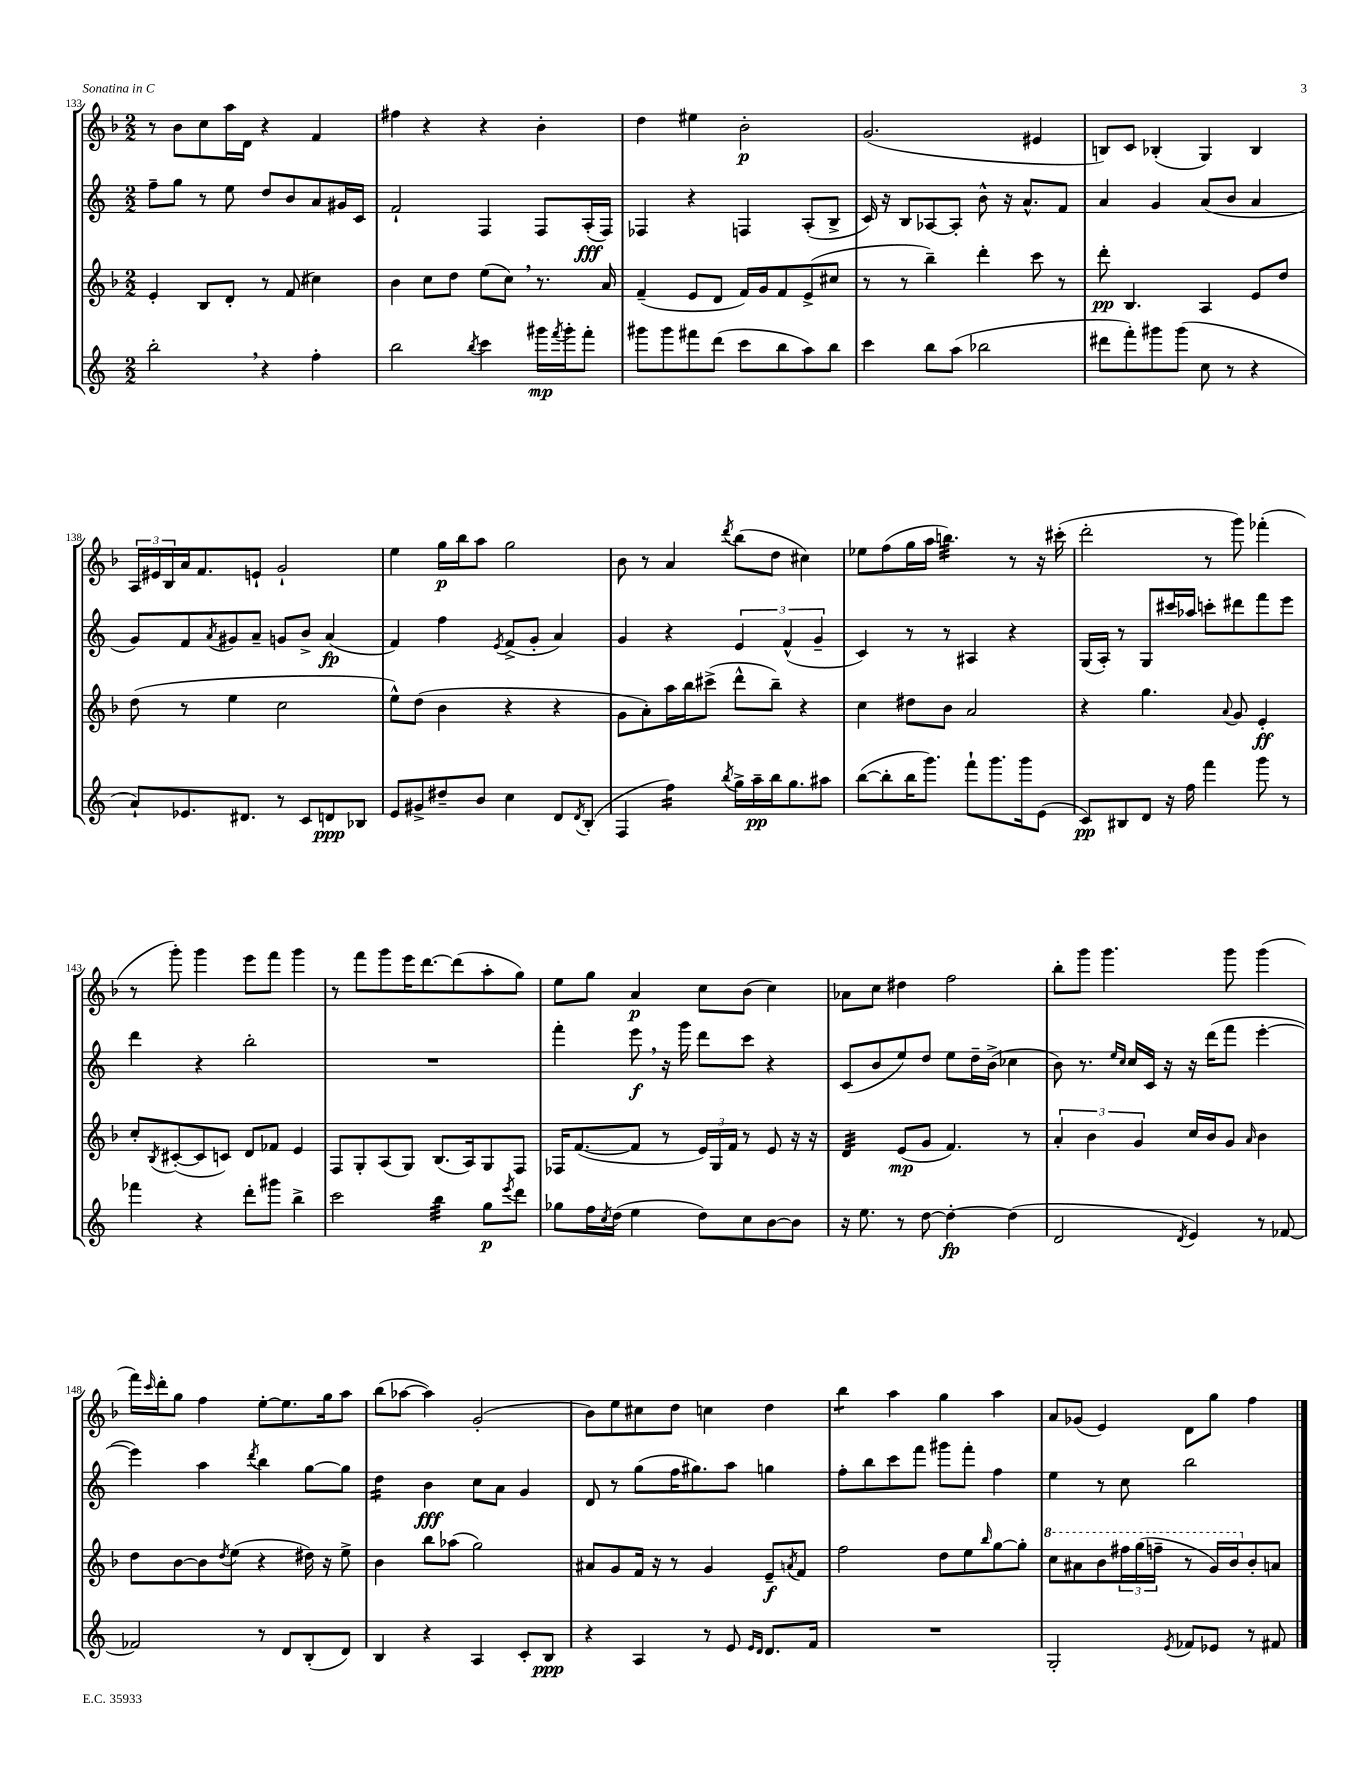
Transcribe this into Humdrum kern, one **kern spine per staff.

**kern	**kern	**kern	**kern
*staff4	*staff3	*staff2	*staff1
*clefG2	*clefG2	*clefG2	*clefG2
*k[]	*k[b-]	*k[]	*k[b-]
*M2/2	*M2/2	*M2/2	*M2/2
2bb'\	4e'/	8ff~\L	8r
.	.	8gg\J	8b-\L
.	8B-/L	8r	8cc\
.	8d'/J	8ee\	16aa\L
.	.	.	16d\JJ
4r	8r	8dd/L	4r
.	(8f/	8b/	.
4ff'\	4cc#\)	8a/	4f/
.	.	16g#/L	.
.	.	16c/JJ	.
=	=	=	=
2bb\	4b-\	2f`/	4ff#\
.	8cc\L	.	4r
.	8dd\J	.	.
8qbb/	.	.	.
4ccc\	(8ee\L	4F/	4r
.	8cc\J)	.	.
16ggg#\LL	8.r	8F/L	4b-'\
8qfff/	.	.	.
16ggg#'\J	.	.	.
8fff'\J	.	(16A'/L	.
.	16a/	16F/JJ)	.
=	=	=	=
8ggg#\L	(4f~/	4F-/	4dd\
8ggg#\	.	.	.
8fff#\	8e/L	4r	4ee#\
(8ddd\J	8d/J	.	.
8ccc\L	16f/LL)	4F/	2b-'\
.	16g/J	.	.
8bb\	8f/	.	.
8aa\)	(8e^/	(8A'/L	.
8bb\J	8cc#/J	8B^/J	.
=	=	=	=
4ccc\	8r	16c/)	(2.g/
.	.	16r	.
.	8r	8B/L	.
8bb\L	4bb-~\)	[8A-/	.
(8aa\J	.	8A-'/]J	.
2bb-\	4ddd'\	8b^^\	.
.	.	16r	.
.	.	8.a^^/L	.
.	8ccc\	.	4e#/
.	8r	8f/J	.
=	=	=	=
8ddd#\L	8ddd'\	4a/	8B/L)
8fff'\)	4.B-/	.	8c/J
8ggg#\	.	4g/	(4B-'/
(8ggg#\J	.	.	.
8cc\	4A/	(8a/L	4G/)
8r	.	8b/J	.
4r	8e/L	4a/	4B-/
.	8dd/J	.	.
=	=	=	=
8a`/L)	(8dd\	8g/L)	24A/LL
.	.	.	24e#/
.	.	.	24B-/
8.e-/	8r	8f/	16a/J
.	.	.	8.f/
.	.	8qa/	.
.	4ee\	8g#/	.
8.d#/J	.	.	.
.	.	8a~/J	8e`/J
8r	2cc\	8g/L	2g`/
8c/L	.	8b^/J	.
8d/	.	(4a/	.
8B-/J	.	.	.
=	=	=	=
8e/L	8ee^^\L)	4f/)	4ee\
8g#^/	(8dd\J	.	.
8dd#~/	4b-\	4ff\	16gg\LL
.	.	.	16bb-\J
8b/J	.	.	8aa\J
.	.	8qe/	.
4cc\	4r	(8f^/L	2gg\
.	.	8g'/J	.
8d/L	4r	4a/)	.
8qd/	.	.	.
(8B'/J	.	.	.
=	=	=	=
4F/	8g\L	4g/	8b-\
.	8a'\)	.	8r
4ff\)	16aa\L	4r	4a/
.	16bb-\J	.	.
.	(8ccc#^\J	.	.
8qbb/	.	.	8qddd/
16gg^\LL	8ddd^^\L	6e/	(8bb-\L
16aa~\	.	.	.
16bb\J	8bb-~\J)	.	8dd\J
.	.	(6f^^/	.
8.gg\	.	.	.
.	4r	.	4cc#\)
.	.	6g~/	.
8aa#\J	.	.	.
=	=	=	=
([8bb\L	4cc\	4c/)	8ee-\L
8bb'\]	.	.	(8ff\
16bb\K	8dd#\L	8r	16gg\L
8.ggg\J)	.	.	16aa\JJ
.	8b-\J	8r	4.bb\)
8fff`\L	2a/	4A#/	.
8.ggg\	.	.	.
.	.	4r	8r
16ggg\k	.	.	.
(8e\J	.	.	16r
.	.	.	(16ccc#'\
=	=	=	=
8c/L)	4r	(16G/LL	2ddd'\
.	.	16A'/JJ)	.
8B#/	.	8r	.
8d/J	4.gg\	8G/L	.
16r	.	16ccc#/L	.
16ff\	.	16aa-/JJ	.
4fff\	.	8ccc'\L	8r
.	8qqa/	.	.
.	8g/	8ddd#\	8ggg\)
8ggg\	4e'/	8fff\	(4fff-'\
8r	.	8eee\J	.
=	=	=	=
4fff-\	8cc'/L	4ddd\	8r
.	8qB-/	.	.
.	([8c#'/	.	8ggg'\)
4r	8c#/]	4r	4ggg\
.	8c/J)	.	.
8ddd'\L	8d/L	2bb'\	8eee\L
8ggg#\J	8f-/J	.	8fff\J
4bb^\	4e/	.	4ggg\
=	=	=	=
2ccc\	8F/L	1r	8r
.	8G'/	.	8fff\L
.	(8A/	.	8ggg\
.	8G/J)	.	16eee\K
.	.	.	[8.ddd\
4bb\	(8.B-/L	.	.
.	.	.	(8ddd\]
.	16A/k)	.	.
8gg\L	8G/	.	8aa'\
8qeee/	.	.	.
8ddd\J	8F/J	.	8gg\J)
=	=	=	=
8gg-\L	16F-/LK	4fff'\	8ee\L
.	([8.f/	.	.
16ff\L	.	.	8gg\J
8qcc/	.	.	.
(16dd\JJ	.	.	.
4ee\	8f/]J	8eee\	4a/
.	8r	16r	.
.	.	16ggg\	.
8dd\L)	24e/LL)	8ddd\L	8cc\L
.	24G/	.	.
.	24f/JJ	.	.
8cc\	8r	8ccc\J	(8b-\J
[8b\	8e/	4r	4cc\)
8b\]J	16r	.	.
.	16r	.	.
=	=	=	=
16r	4d/	(8c/L	8a-\L
8.ee\	.	.	.
.	.	8b/	8cc\J
8r	(8e/L	8ee/)	4dd#\
[8dd\	8g/J	8dd/J	.
4dd'\_	4.f/)	8ee\L	2ff\
.	.	16dd~\L	.
.	.	(16b^\JJ	.
(4dd\]	.	4cc-\	.
.	8r	.	.
=	=	=	=
2d/	6a'/	8b\)	8bb-'\L
.	.	8.r	8ggg\J
.	6b-\	.	.
.	.	.	4.ggg\
.	.	16qqee/LL	.
.	.	16qqcc/JJ	.
.	.	16cc/LL	.
.	6g/	.	.
.	.	16c/JJ	.
.	.	16r	.
8qd/	.	.	.
4e/)	16cc/LL	16r	.
.	16b-/J	(16ddd\LK	.
.	8g/J	8fff\J	8ggg\
.	16qqa/	.	.
8r	4b-\	[4eee'\	(4ggg\
[8f-/	.	.	.
=	=	=	=
2f-/]	8dd\L	4eee\])	16fff\LL)
.	.	.	16qqccc/
.	.	.	16ddd'\J
.	[8b-\	.	8gg\J
.	8b-\]	4aa\	4ff\
.	8qdd/	.	.
.	(8ee\J	.	.
.	.	8qddd/	.
8r	4r	4bb\	[8ee'\L
8d/L	.	.	8.ee\]
(8B'/	16dd#\)	[8gg\L	.
.	16r	.	16gg\k
8d/J)	8ee^\	8gg\]J	8aa\J
=	=	=	=
4B/	4b-\	4dd\	(8bb-\L
.	.	.	[8aa-\J
4r	8bb-\L	4b\	4aa-\])
.	(8aa-\J	.	.
4A/	2gg\)	8cc\L	(2g'/
.	.	8a\J	.
8c'/L	.	4g/	.
8B/J	.	.	.
=	=	=	=
4r	8a#/L	8d/	8b-\L)
.	8g/	8r	8ee\
4A/	16f/Jk	(8gg\L	8cc#\
.	16r	.	.
.	8r	16ff\K	8dd\J
.	.	8.gg#\)	.
8r	4g/	.	4cc\
8e/	.	8aa\J	.
16qqe/LL	.	.	.
16qqd/JJ	.	.	.
8.d/L	8e~/L	4gg\	4dd\
.	8qa/	.	.
.	8f/J	.	.
16f/Jk	.	.	.
=	=	=	=
1r	2ff\	8ff'\L	4bb-\
.	.	8bb\	.
.	.	8ccc\	4aa\
.	.	8fff\J	.
.	8dd\L	8ggg#\L	4gg\
.	8ee\	8fff'\J	.
.	16qqbb-/	.	.
.	[8gg\	4ff\	4aa\
.	8gg'\]J	.	.
=	=	=	=
2G'/	8ccc\L	4ee\	8a/L
.	8aa#\	.	(8g-/J
.	8bb-\	8r	4e/)
.	24fff#\L	8cc\	.
.	(24ggg\	.	.
.	24fff~\JJ	.	.
8qe/	.	.	.
8f-/L	8r	2bb\	8d\L
8e-/J	16gg/LL)	.	8gg\J
.	16bb-/J	.	.
8r	8b-'/	.	4ff\
8f#/	8a/J	.	.
==	==	==	==
*-	*-	*-	*-
